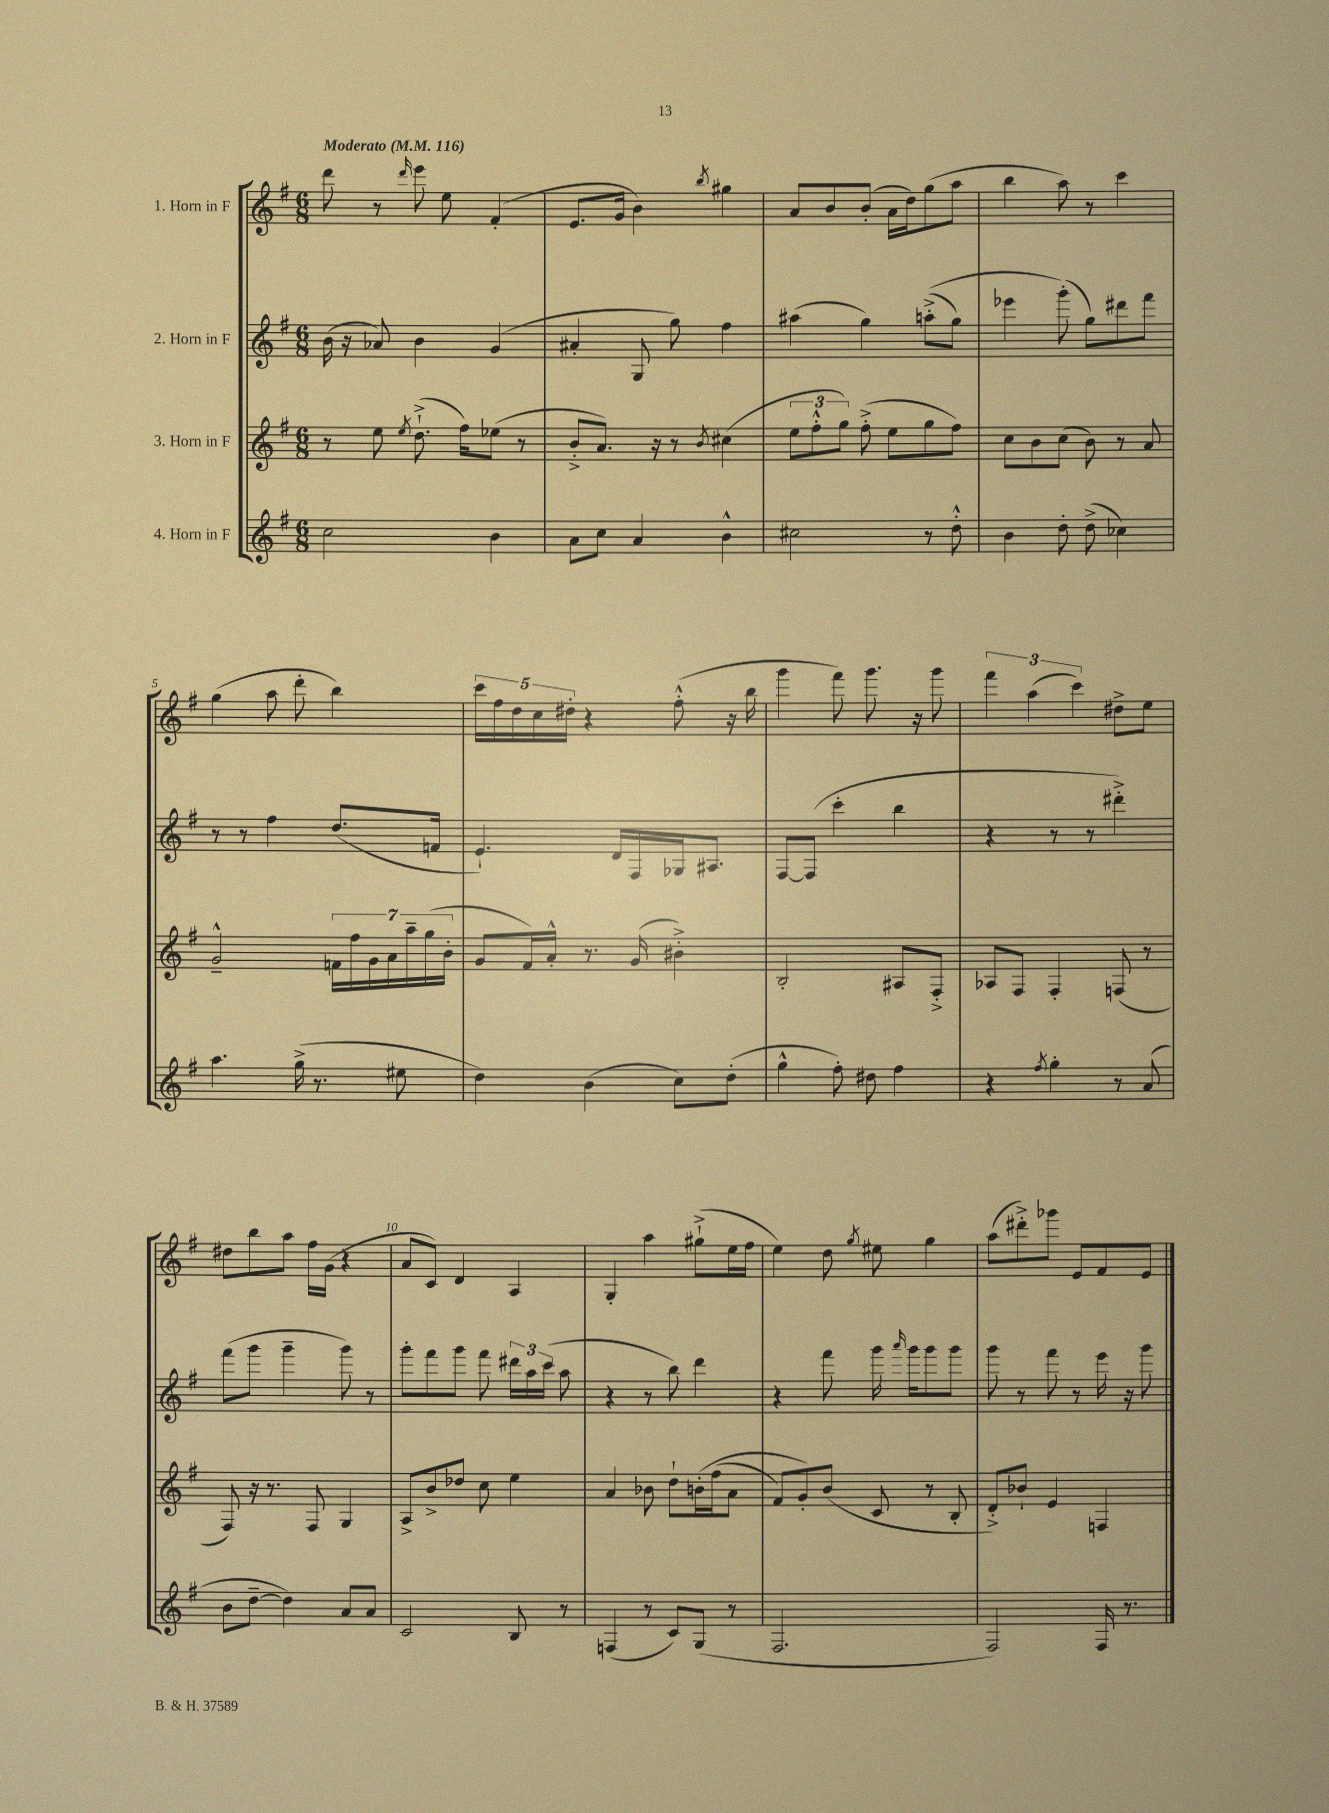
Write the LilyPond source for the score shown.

<<
\new StaffGroup <<
\new Staff = "s0" \with { instrumentName = "1. Horn in F" } {
    \clef treble \key g \major \numericTimeSignature \time 6/8 \tempo "Moderato" 4 = 116
    \autoBeamOff d'''8 r8 \grace { d'''16 } e'''8 e''8 fis'4-.( |
    e'8.[ g'16] b'4) \acciaccatura { b''8 } gis''4 |
    a'8[ b'8 b'8]-.( a'16[ d''16) g''8( a''8] |
    b''4 a''8) r8 c'''4 |
    g''4( a''8 d'''8-. b''4) |
    \tuplet 5/4 { c'''16[ fis''16 d''16 c''16 dis''16]-. } r4 fis''8-.-^( r16 b''16 |
    g'''4 fis'''8) g'''8. r16 g'''8 |
    \tuplet 3/2 { fis'''4 a''4( c'''4) } dis''8[-> e''8] |
    dis''8[ b''8 a''8] fis''16[ g'16]( r4 |
    a'8[ c'8]) d'4 a4 |
    g4-. a''4 gis''8[-!->( e''16 fis''16] |
    e''4) d''8 \acciaccatura { g''8 } eis''8 g''4 |
    a''8[( dis'''8-.->) ges'''8] e'8[ fis'8 e'8] \bar "|." |
}
\new Staff = "s1" \with { instrumentName = "2. Horn in F" } {
    \clef treble \key g \major \numericTimeSignature \time 6/8
    \autoBeamOff b'16( r16 aes'8) b'4 g'4( |
    ais'4-. g8 g''8) fis''4 |
    ais''4( g''4) a''8[-.->(\( g''8]) |
    ees'''4 g'''8-.(\) g''8[) dis'''8 fis'''8] |
    r8 r8 fis''4 d''8.[( f'16] |
    e'4.-!) d'16[ fis16 ges16 ais8.] |
    fis8[~ fis8]( c'''4-. b''4 |
    r4 r8 r8 dis'''4-.->) |
    fis'''8[( g'''8] g'''4-- g'''8) r8 |
    g'''8[-. fis'''8 g'''8] fis'''8 \tuplet 3/2 { dis'''16[ a''16 c'''16]( } a''8 |
    r4 r8 b''8) d'''4 |
    r4 fis'''8 g'''16 \grace { a'''16 } g'''16[ g'''8 g'''8] |
    g'''8 r8 fis'''8 r8 e'''16 r16 g'''8 \bar "|." |
}
\new Staff = "s2" \with { instrumentName = "3. Horn in F" } {
    \clef treble \key g \major \numericTimeSignature \time 6/8
    \autoBeamOff r8 e''8 \acciaccatura { e''8 } d''8.-!->( fis''16[) ees''8]( r8 |
    b'8[-.-> a'8.]) r16 r8 \acciaccatura { b'8 } cis''4( |
    \tuplet 3/2 { e''8[ fis''8-.-^ g''8]) } fis''8-.->( e''8[ g''8 fis''8]) |
    c''8[ b'8 c''8]( b'8) r8 a'8 |
    g'2---^ \tuplet 7/4 { f'16[ fis''16 g'16 a'16 a''16-- g''16( b'16]-. } |
    g'8[ fis'16) a'16]-.-^ r8. g'16( bis'4-.->) |
    b2-. ais8[ fis8]-.-> |
    aes8[ fis8] fis4-. f8( r8 |
    fis8) r16 r8. fis8 g4 |
    a8[-> b'8-> des''8] c''8 e''4 |
    a'4 bes'8 d''8[-! b'16-.\( fis''16( a'8] |
    fis'8[) g'8-.\) b'8]( c'8 r8 b8-. |
    d'8[-.->) bes'8]-! e'4 f4 \bar "|." |
}
\new Staff = "s3" \with { instrumentName = "4. Horn in F" } {
    \clef treble \key g \major \numericTimeSignature \time 6/8
    \autoBeamOff c''2 b'4 |
    a'8[ c''8] a'4 b'4-^ |
    cis''2 r8 d''8-.-^ |
    b'4 d''8-. d''8->( ces''4) |
    a''4. g''16->( r8. eis''8 |
    d''4) b'4( c''8[) d''8]-.( |
    g''4-^ fis''8-.) dis''8 fis''4 |
    r4 \acciaccatura { fis''8 } g''4-. r8 a'8( |
    b'8[ d''8]~-- d''4) a'8[ a'8] |
    c'2 b8 r8 |
    f4( r8 c'8[) g8]( r8 |
    fis2. |
    fis2) fis16 r8. \bar "|." |
}
>>
>>
\layout { \context { \Score \override BarNumber.break-visibility = ##(#f #t #t) barNumberVisibility = #(every-nth-bar-number-visible 5) } }
